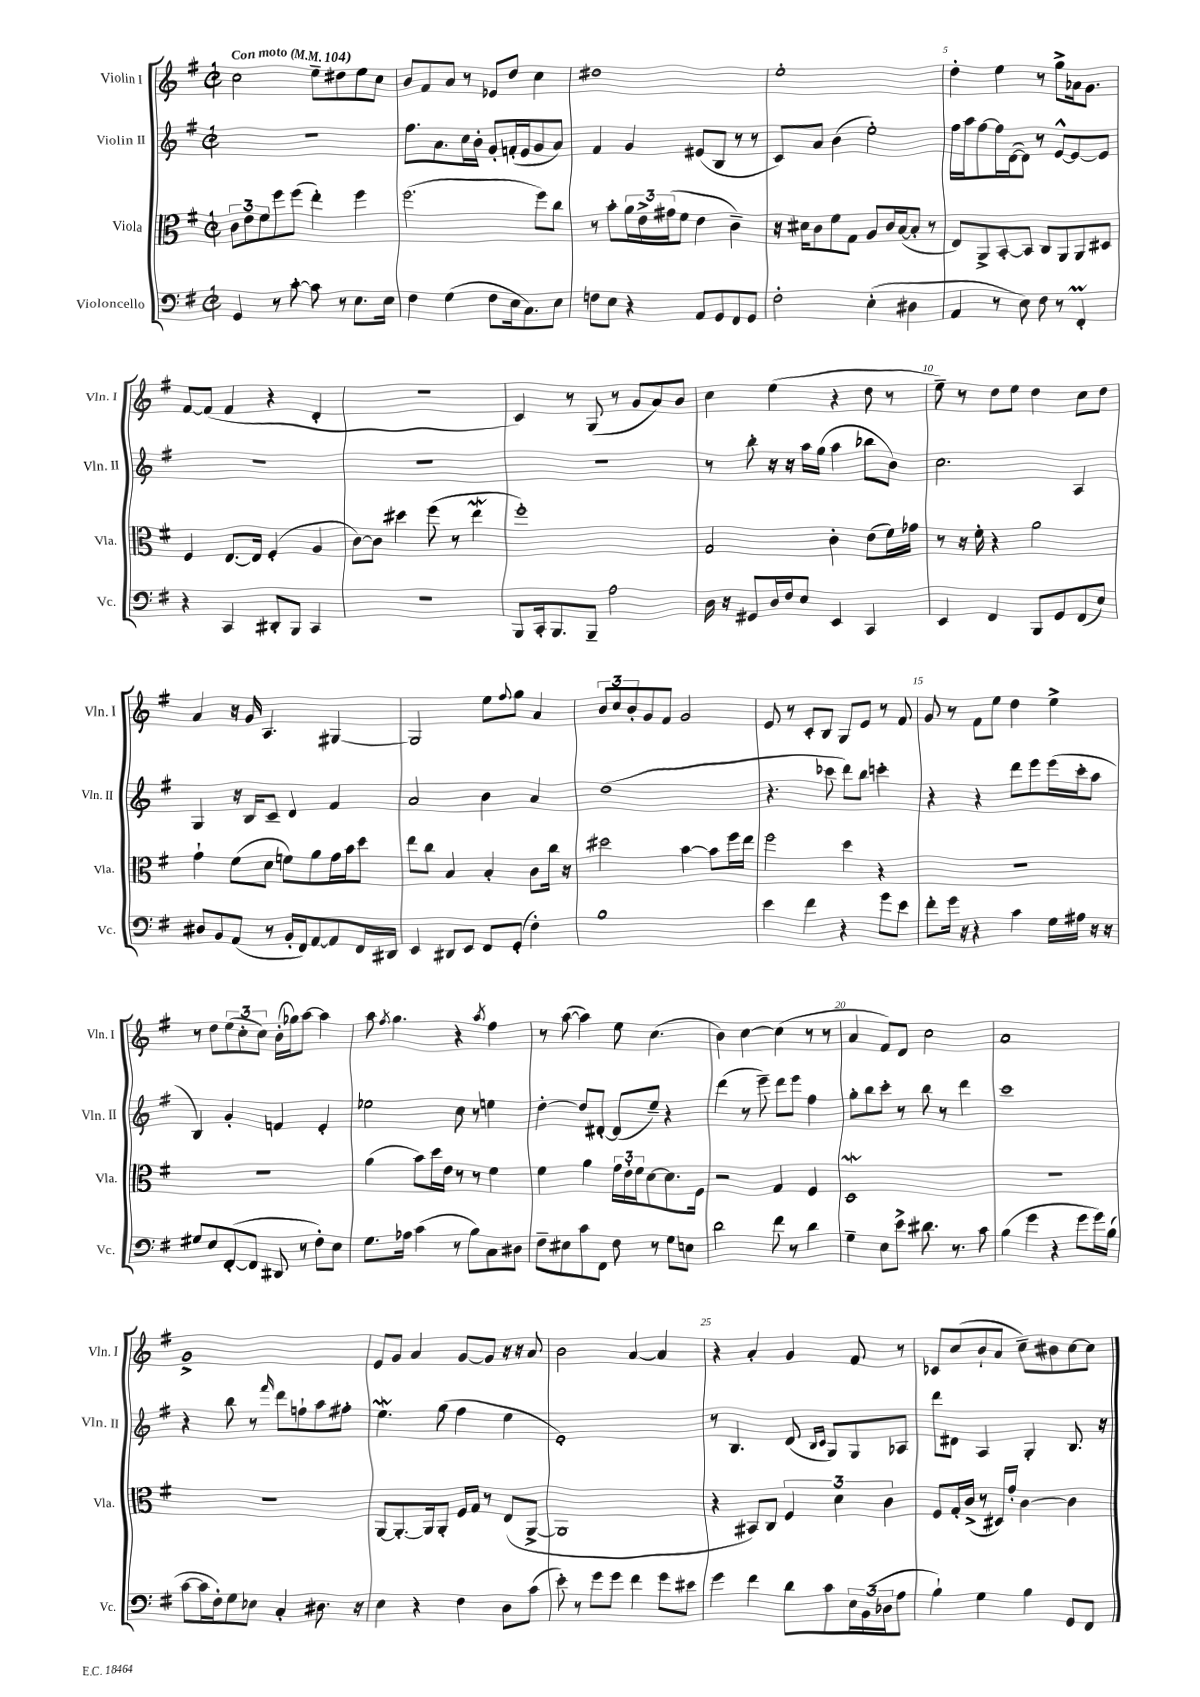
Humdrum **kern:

**kern	**kern	**kern	**kern
*staff4	*staff3	*staff2	*staff1
*clefF4	*clefC3	*clefG2	*clefG2
*k[f#]	*k[f#]	*k[f#]	*k[f#]
*M2/2	*M2/2	*M2/2	*M2/2
*met(c|)	*met(c|)	*met(c|)	*met(c|)
*MM104	*MM104	*MM104	*MM104
4GG	12c	1r	2cc
.	12e	.	.
.	12f#	.	.
8r	8ff#	.	.
[8c'	(8ff#	.	.
8c]	4ee')	.	8ee~
8r	.	.	8dd#
8.E	4ff#	.	8ee
.	.	.	8cc
16E	.	.	.
=	=	=	=
4F#	(2.ff#	8.ff#	8b
.	.	.	8f#
.	.	8.a	.
(4G	.	.	8a
.	.	16cc	8r
.	.	16b'	.
8F#	.	8g'	8e-
16E	.	(16f'	8dd
8.C)	.	16e	.
.	8ff#)	8g	4cc
8E	8cc	8a)	.
=	=	=	=
8F	8r	4f#	1dd#
8E	8b'	.	.
4r	24a	4g	.
.	24e^	.	.
.	(24g#	.	.
.	8f#	.	.
8AA	4e	(8e#	.
8GG	.	8B	.
8FF#	4c~)	8r	.
8GG	.	8r	.
=	=	=	=
2F#'	16r	8c)	1ee'
.	16d#	.	.
.	8c	8a	.
.	8f#	(4b	.
.	8G	.	.
(4E'	8A	2ee')	.
.	16c	.	.
.	([16B	.	.
4D#	8B']	.	.
.	8r	.	.
=	=	=	=
4AA	8E)	16ff#	4dd'
.	.	16aa	.
.	8AA^	[8ff#	.
8r	[8BB'	16ff#]	4ee
.	.	([16d	.
8E)	8BB]	8d])	.
8F#	8C	8r	8r
8r	8AA	[8e^^	8gg^
4FF#'	8AA	8e_	16a-
.	.	.	8.g
.	8D#	8e]	.
=	=	=	=
4r	4F#	1r	[8f#
.	.	.	(8f#]
4CC	[8.E	.	4f#
.	16E]	.	.
8DD#'	(4F#'	.	4r
8BBB	.	.	.
4CC	4A	.	4d'
=	=	=	=
1r	[8c)	1r	1r
.	8c]	.	.
.	4dd#	.	.
.	(8ff#	.	.
.	8r	.	.
.	4ee	.	.
=	=	=	=
8BBB	1ff#')	1r	4c)
16CC'	.	.	.
8.BBB	.	.	.
.	.	.	8r
8BBB~	.	.	(8G
2A	.	.	8r
.	.	.	8g
.	.	.	8a)
.	.	.	8b
=	=	=	=
16D	2G	8r	4cc
16r	.	.	.
8GG#	.	8bb'	.
16D	.	16r	(4ee
16F#	.	16r	.
8E	.	16aa	.
.	.	(16gg	.
4EE	4c'	4aa	4r
4CC	(8e	8bb-	8dd
.	16f#)	8b)	8r
.	16g-	.	.
=	=	=	=
4EE	8r	2.cc	8ee~)
.	16r	.	8r
.	16f#'	.	.
4FF#	4r	.	8dd
.	.	.	8ee
8BBB	2a	.	4dd
8GG	.	.	.
(8FF#	.	4A	8cc
8E)	.	.	8dd
=	=	=	=
8D#	4g`	4G	4a
8BB	.	.	.
(8AA	(8f#	16r	16r
.	.	16B	16g
8r	8d	8c~	4.A
16BB'	8f)	4d	.
16FF#)	.	.	.
[8AA	8a	.	.
8AA]	16g	4f#	[4G#
.	16b	.	.
16FF#	8dd	.	.
16DD#	.	.	.
=	=	=	=
4EE	8ee	2a	2G#]
.	8cc	.	.
8DD#	4B	.	.
8EE	.	.	.
8FF#	4B'	4b	8ee
.	.	.	8qqff#
(8GG'	.	.	8gg
4F#')	8c	4a	4a
.	16cc	.	.
.	16r	.	.
=	=	=	=
1B	2dd#	(1dd	12b
.	.	.	12cc
.	.	.	12b'
.	.	.	8g
.	.	.	8f#
.	[4b	.	2g
.	8b]	.	.
.	16ff#	.	.
.	16ee	.	.
=	=	=	=
4e	2ff#	4.r	8e
.	.	.	8r
4f#	.	.	8c'
.	.	8ccc-	8B
4r	4dd	8ddd)	8G
.	.	8bb	8e
8g	4r	4ccc'	8r
8e	.	.	8f#
=	=	=	=
8f#'	1r	4r	8g
16g	.	.	8r
16r	.	.	.
4r	.	4r	8f#
.	.	.	8ee
4c	.	8ddd	4dd
.	.	8eee	.
16G	.	(16eee	4ee^
16A#	.	16ccc'	.
16r	.	8aa	.
16r	.	.	.
=	=	=	=
8G#	1r	4B)	8r
8E	.	.	8dd
([8FF#'	.	4g'	(12ee
.	.	.	12cc'
8FF#]	.	.	.
.	.	.	12cc)
8DD#	.	4f	(16b'
.	.	.	16gg-)
8r	.	.	[8aa
8F#')	.	4e'	4aa]
8E	.	.	.
=	=	=	=
8.G	(4a	2ee-	8aa
.	.	.	8qff#
.	.	.	4.gg
16A-	.	.	.
(4c	8b)	.	.
.	16dd	.	.
.	16e	.	.
8r	8r	8cc	4r
8B)	8r	8r	.
.	.	.	8qaa
8C	4f#	4ee	4ff#
8D#	.	.	.
=	=	=	=
8F#~	4f#	[4dd'	8r
8E#	.	.	([8aa
8c	4a	8dd]	4aa])
8FF#	.	[8d#'	.
8F#	24g	(8d#]	8ee
.	24e'	.	.
.	24f#	.	.
8r	[8d	8ee~)	(4.cc
8G	8.d]	4r	.
8E	.	.	.
.	16F#	.	.
=	=	=	=
2d	2r	(4ddd	4b)
.	.	8r	[4cc
.	.	8eee~)	.
8f#	4G	8ddd	(4cc]
8r	.	8eee	.
4d	4F#	4ff#	8r
.	.	.	8r
=	=	=	=
4G~	1D	8gg'	4a
.	.	8bb	.
8E	.	8ccc'	8f#)
8e^	.	8r	8d
8.d#	.	8bb	2cc
.	.	8r	.
8.r	.	.	.
.	.	4ddd	.
8c	.	.	.
=	=	=	=
(4B	1r	1ccc	1a
4g	.	.	.
4r	.	.	.
8g	.	.	.
16g)	.	.	.
(16B	.	.	.
=	=	=	=
[8c	1r	4r	1g^
16c]	.	.	.
16F#')	.	.	.
8G	.	8bb	.
8E-	.	8r	.
.	.	16qqfff#	.
4C'	.	8ddd	.
.	.	8ff`	.
8.D#	.	8aa	.
.	.	8ff#'	.
16r	.	.	.
=	=	=	=
4E	[8AA	4.ee	8e
.	8.AA'_	.	8g
4r	.	.	4a
.	16AA]	.	.
.	8AA'	(8gg	.
4F#	16F#	4ff#	[8g
.	16G	.	.
.	8r	.	8g]
8D	(8E	4ee	16r
.	.	.	16r
(8c	[8AA^	.	8a
=	=	=	=
8e')	1AA]	1e')	2b
8r	.	.	.
8g	.	.	.
8g	.	.	.
4f#	.	.	[4a
8g	.	.	4a]
8e#	.	.	.
=	=	=	=
4g	4r	8r	4r
.	.	4.B	.
4f#	8BB#)	.	4a'
.	8C	.	.
8d	6F#	(8d	4g
.	.	16qqB	.
.	.	16qqc	.
8c	.	8G)	.
.	6d	.	.
24E	.	8G	8f#
(24BB	.	.	.
24D-	6c	.	.
8A	.	8A-	8r
=	=	=	=
4B`)	8F#	8ddd	8c-
.	16G'	8d#	(8cc
.	(16c^	.	.
4G	8r	4A	8b`
.	16D#)	.	8a
.	16g'	.	.
4B	[4c	4G'	8cc~)
.	.	.	8b#
8GG	4c]	8.B	[8cc
8FF#	.	.	8cc]
.	.	16r	.
==	==	==	==
*-	*-	*-	*-
